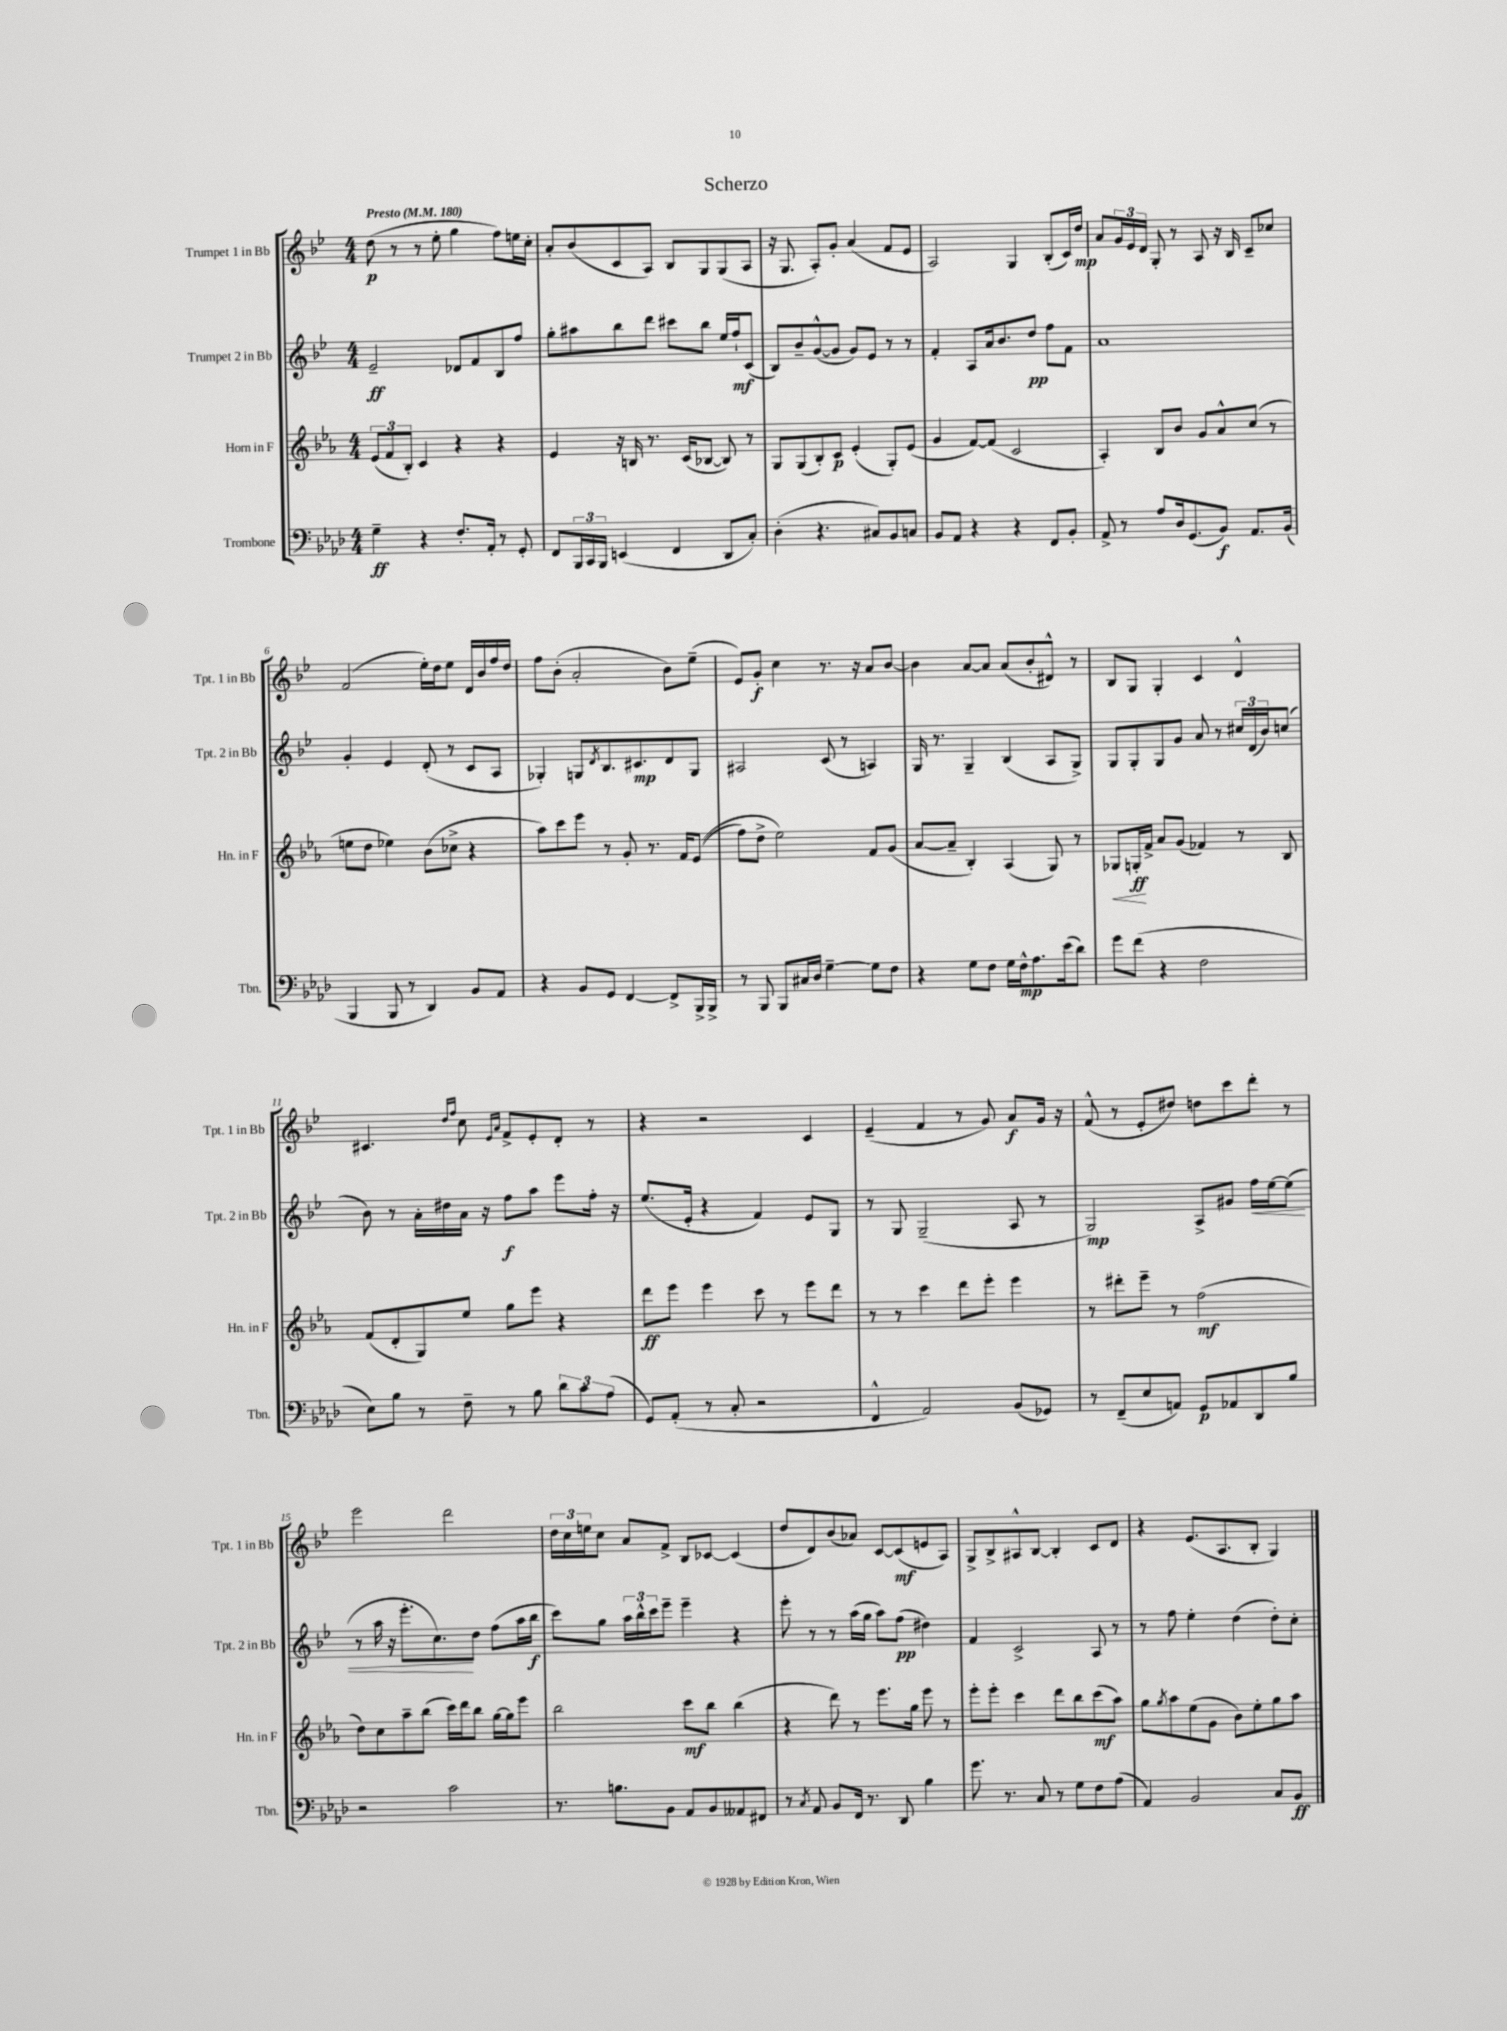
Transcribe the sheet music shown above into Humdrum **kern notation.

**kern	**kern	**kern	**kern
*staff4	*staff3	*staff2	*staff1
*clefF4	*clefG2	*clefG2	*clefG2
*k[b-e-a-d-]	*k[b-e-a-]	*k[b-e-]	*k[b-e-]
*M4/4	*M4/4	*M4/4	*M4/4
*MM180	*MM180	*MM180	*MM180
4G~\	(12e-/L	2e-~/	(8dd\
.	12f/	.	.
.	.	.	8r
.	12B-'/J)	.	.
4r	4c/	.	8r
.	.	.	8ee-'\
8.F'/L	4r	8d-/L	4gg\
.	.	8f/	.
16AA-'/Jk	.	.	.
8r	4r	8B-/	8ff\L)
8GG'/	.	8ff/J	16ee\L
.	.	.	16cc'\JJ
=	=	=	=
8FF/L	4e-/	8gg'\L	8a'/L
24BBB-/L	.	8aa#\	(8b-/
24CC/	.	.	.
24BBB-/JJ	.	.	.
(4EE/	16r	8bb-\	8c/
.	16B/	.	.
.	8.r	8ddd\J	8A/J)
4FF/	.	8ccc#\L	8B-/L
.	(16c/LK	.	.
.	[8B-/J	8bb-\J	8G/
8DD-/L	8B-/])	16ee-/LL	(8G/
.	.	16ff`/J	.
8C'/J)	8r	(8c/J	8A/J
=	=	=	=
(4D-'\	8G/L	8B-/L)	16r
.	.	.	8.G/
.	(8G/	8b-~/	.
4.r	8B-'/)	([8g^^/	8A'/L)
.	8c/J	8g/]J	8g'/J
.	(4e-'/	8g/L)	(4a/
8C#/L)	.	8e-/J	.
8BB-/	8G'/L)	8r	8f/L
8C/J	(8e-/J	8r	8e-/J
=	=	=	=
8BB-/L	4g/	4f'/	2A/)
8AA-/J	.	.	.
4r	[8f/L)	8A/L	.
.	(8f/]J	16a/k	.
.	.	8.b-/	.
4r	2c/	.	4G/
.	.	8dd/J	.
8FF/L	.	8ff\L	(8B-'/L
8BB-'/J	.	8f\J	16c/L)
.	.	.	16dd/JJ
=	=	=	=
8AA-^/	4A-'/)	1a	8a/L
8r	.	.	24g/L
.	.	.	24e-/
.	.	.	24d/JJ
8A-/L	8B-/L	.	8G'/
16D-/k	8b-/J	.	8r
(8.GG/	.	.	.
.	8g/L	.	8A/
8BB-/J)	8a-^^/	.	16r
.	.	.	16B-/
8.AA-/L	(8cc/J	.	8c~/L
.	8r	.	8cc-/J
(16BB-/Jk	.	.	.
=	=	=	=
4BBB-/	8ee\L	4g'/	(2f/
.	8dd\J	.	.
8BBB-/	4ee-\)	4e-/	.
8r	.	.	.
4DD-/)	(8b-\L	(8d'/	16ee-'\LL)
.	.	.	16dd\J
.	8cc-^\J	8r	8ee-\J
8BB-/L	4r	8c/L	16d/LL
.	.	.	16b-/
8AA-/J	.	8A/J	16ff/
.	.	.	16dd/JJ
=	=	=	=
4r	8aa-\L)	4G-'/)	8ff\L
.	8ccc\	.	(8b-'\J
8BB-/L	8eee-\J	8G/L	2a'/
.	.	8qd/	.
8GG/J	8r	8.B-/	.
[4FF/	8g'/	.	.
.	.	8.c#/	.
.	8.r	.	.
8FF^/]L	.	8d/	8b-\L)
.	16f/LK	.	.
16BBB-^/L	&((8e-/J	8G/J	(8ee-~\J
16BBB-^/JJ	.	.	.
=	=	=	=
8r	8ff\L)	2A#/	8e-/L)
8BBB-/	8dd^\J	.	8g'/J
8BBB-/L	2ee-\&)	.	4cc\
16C#/L	.	.	.
16D-/JJ	.	.	.
[4G~\	.	(8c/	8.r
.	.	8r	.
.	.	.	16r
8G\]L	8f/L	4A/)	8a/L
8F\J	(8g/J	.	[8b-/J
=	=	=	=
4r	[8a-/L	16G/	4b-\]
.	.	8.r	.
.	8a-~/]J	.	.
8G\L	4B-'/)	4G~/	[8a/L
8F\J	.	.	8a/]J
16G\LL	(4A-/	(4B-/	(8a/L
16F^^\J	.	.	.
8.A-\	.	.	8b-'/
.	8G/)	8A/L	8d#^^/J)
(16e-\k	.	.	.
8d-\J)	8r	8G^/J)	8r
=	=	=	=
8g\L	8G-/L	8G/L	8B-/L
(8f\J	16G'/L	8G'/	8G/J
.	16f^/JJ	.	.
4r	8a-/L	8G/	4G'/
.	(8g/J	8g/J	.
2F\	4f-/)	8a/	4c/
.	.	8r	.
.	8r	24cc#/LL	4d^^/
.	.	(24d/	.
.	.	24b-/J)	.
.	8B-/	(8cc/J	.
=	=	=	=
8E-\L)	(8f/L	8b-\)	4.c#/
8B-\J	8d'/	8r	.
8r	8G/)	16a'\LL	.
.	.	16dd#\	.
.	.	.	16qqdd/LL
.	.	.	16qqff/JJ
8F~\	8ee-/J	16a\JJ	8cc\
.	.	16r	.
.	.	.	16qqe-/LL
.	.	.	16qqa/JJ
8r	8gg\L	8ff\L	8f^/L
8B-\	8eee-\J	8aa\J	8e-'/
12d-\L	4r	8eee-\L	8d'/J
12c\	.	.	.
.	.	16ff'\Jk	8r
(12A-\J	.	.	.
.	.	16r	.
=	=	=	=
8GG/L)	8ddd\L	(8.ee-/L	4r
(8AA-'/J	8eee-\J	.	.
.	.	16e-'/Jk	.
8r	4eee-\	4r	2r
8C'/	.	.	.
2r	8ccc\	4f/)	.
.	8r	.	.
.	8eee-\L	8e-/L	4c/
.	8ddd\J	8G/J	.
=	=	=	=
4FF^^/	8r	8r	(4e-~/
.	8r	8G/	.
2AA-/)	4ccc\	(2G~/	4f/
.	8ddd\L	.	8r
.	8eee-'\J	.	8g/)
(8BB-/L	4eee-\	8A/	8a/L
8GG-/J)	.	8r	16g/Jk
.	.	.	16r
=	=	=	=
8r	8r	2G/)	(8f^^/
(8FF~/L	8ddd#'\L	.	8r
8E-/	8eee-~\J	.	8e-'/L
8AA/J)	8r	.	8dd#/J)
8GG/L	(2ff\	8A^/L	8dd\L
8AA-/	.	8g#/J	8ccc\
8DD-/	.	16ff\LL	8ddd'\J
.	.	[16ee-\J	.
8B-/J	.	(8ee-\]J	8r
=	=	=	=
2r	8dd\L)	8r	2eee-\
.	8cc\	16aa\	.
.	.	16r	.
.	8aa-~\	8.eee-'\L	.
.	(8bb-\J	.	.
.	.	8.cc\)	.
2c\	16ccc\LL)	.	2ddd\
.	16ddd\J	.	.
.	8bb-\J	8dd\J	.
.	[16gg\LL	(8ff\L	.
.	16gg\]J	.	.
.	8eee-\J	16aa\L	.
.	.	16bb-\JJ	.
=	=	=	=
8.r	2bb-\	8ccc\L)	24dd\LL
.	.	.	24cc\
.	.	.	24ee\J
.	.	8gg\J	8cc\J
8.B\L	.	.	.
.	.	24aa\LL	8a/L
.	.	24bb-^^\	.
.	.	24ccc\J	.
8BB-\J	.	8eee-~\J	8f^/J
8AA-/L	8ccc\L	4eee-~\	8B-/L
8BB-/	8bb-\J	.	[8c-/J
8AA--/	(4bb-\	4r	(4c-/]
8FF#/J	.	.	.
=	=	=	=
8r	4r	8eee-'\	8dd/L
8qC/	.	.	.
8AA-/	.	8r	8d/)
8BB-/L	8ddd\)	8r	(8b-/
16FF/Jk	8r	(16aa\LL	8a-/J)
8.r	.	16gg\JJ	.
.	8.eee-\L	8aa\L)	[8c/L
8DD-/	.	(8ff\J	(8c/]
.	16gg\Jk	.	.
4B-\	8eee-\	4dd#\)	8e/
.	8r	.	8A/J)
=	=	=	=
8.g\	8eee-'\L	4f/	8G^/L
.	8eee-'\J	.	8B-^/
8.r	.	.	.
.	4ccc\	2c^/	8A#^^/
8C/	.	.	[8B-/J
8r	8ddd\L	.	4B-'/]
8G\L	8bb-\	.	.
8F\	(8ccc\	8A/	8c/L
(8A-\J	8aa-\J)	8r	8d/J
=	=	=	=
4AA-/)	8gg\L	8r	4r
.	8qgg/	.	.
.	8aa-\	8ff\	.
2BB-/	(8ee-\	4ee-'\	(8.e-/L
.	8g\J	.	.
.	.	.	8.A/
.	8b-\L)	(4dd\	.
.	8ee-'\	.	8B-'/J
8C/L	8gg\	8dd'\L)	4G/)
8BB-/J	8aa-\J	8cc'\J	.
==	==	==	==
*-	*-	*-	*-
